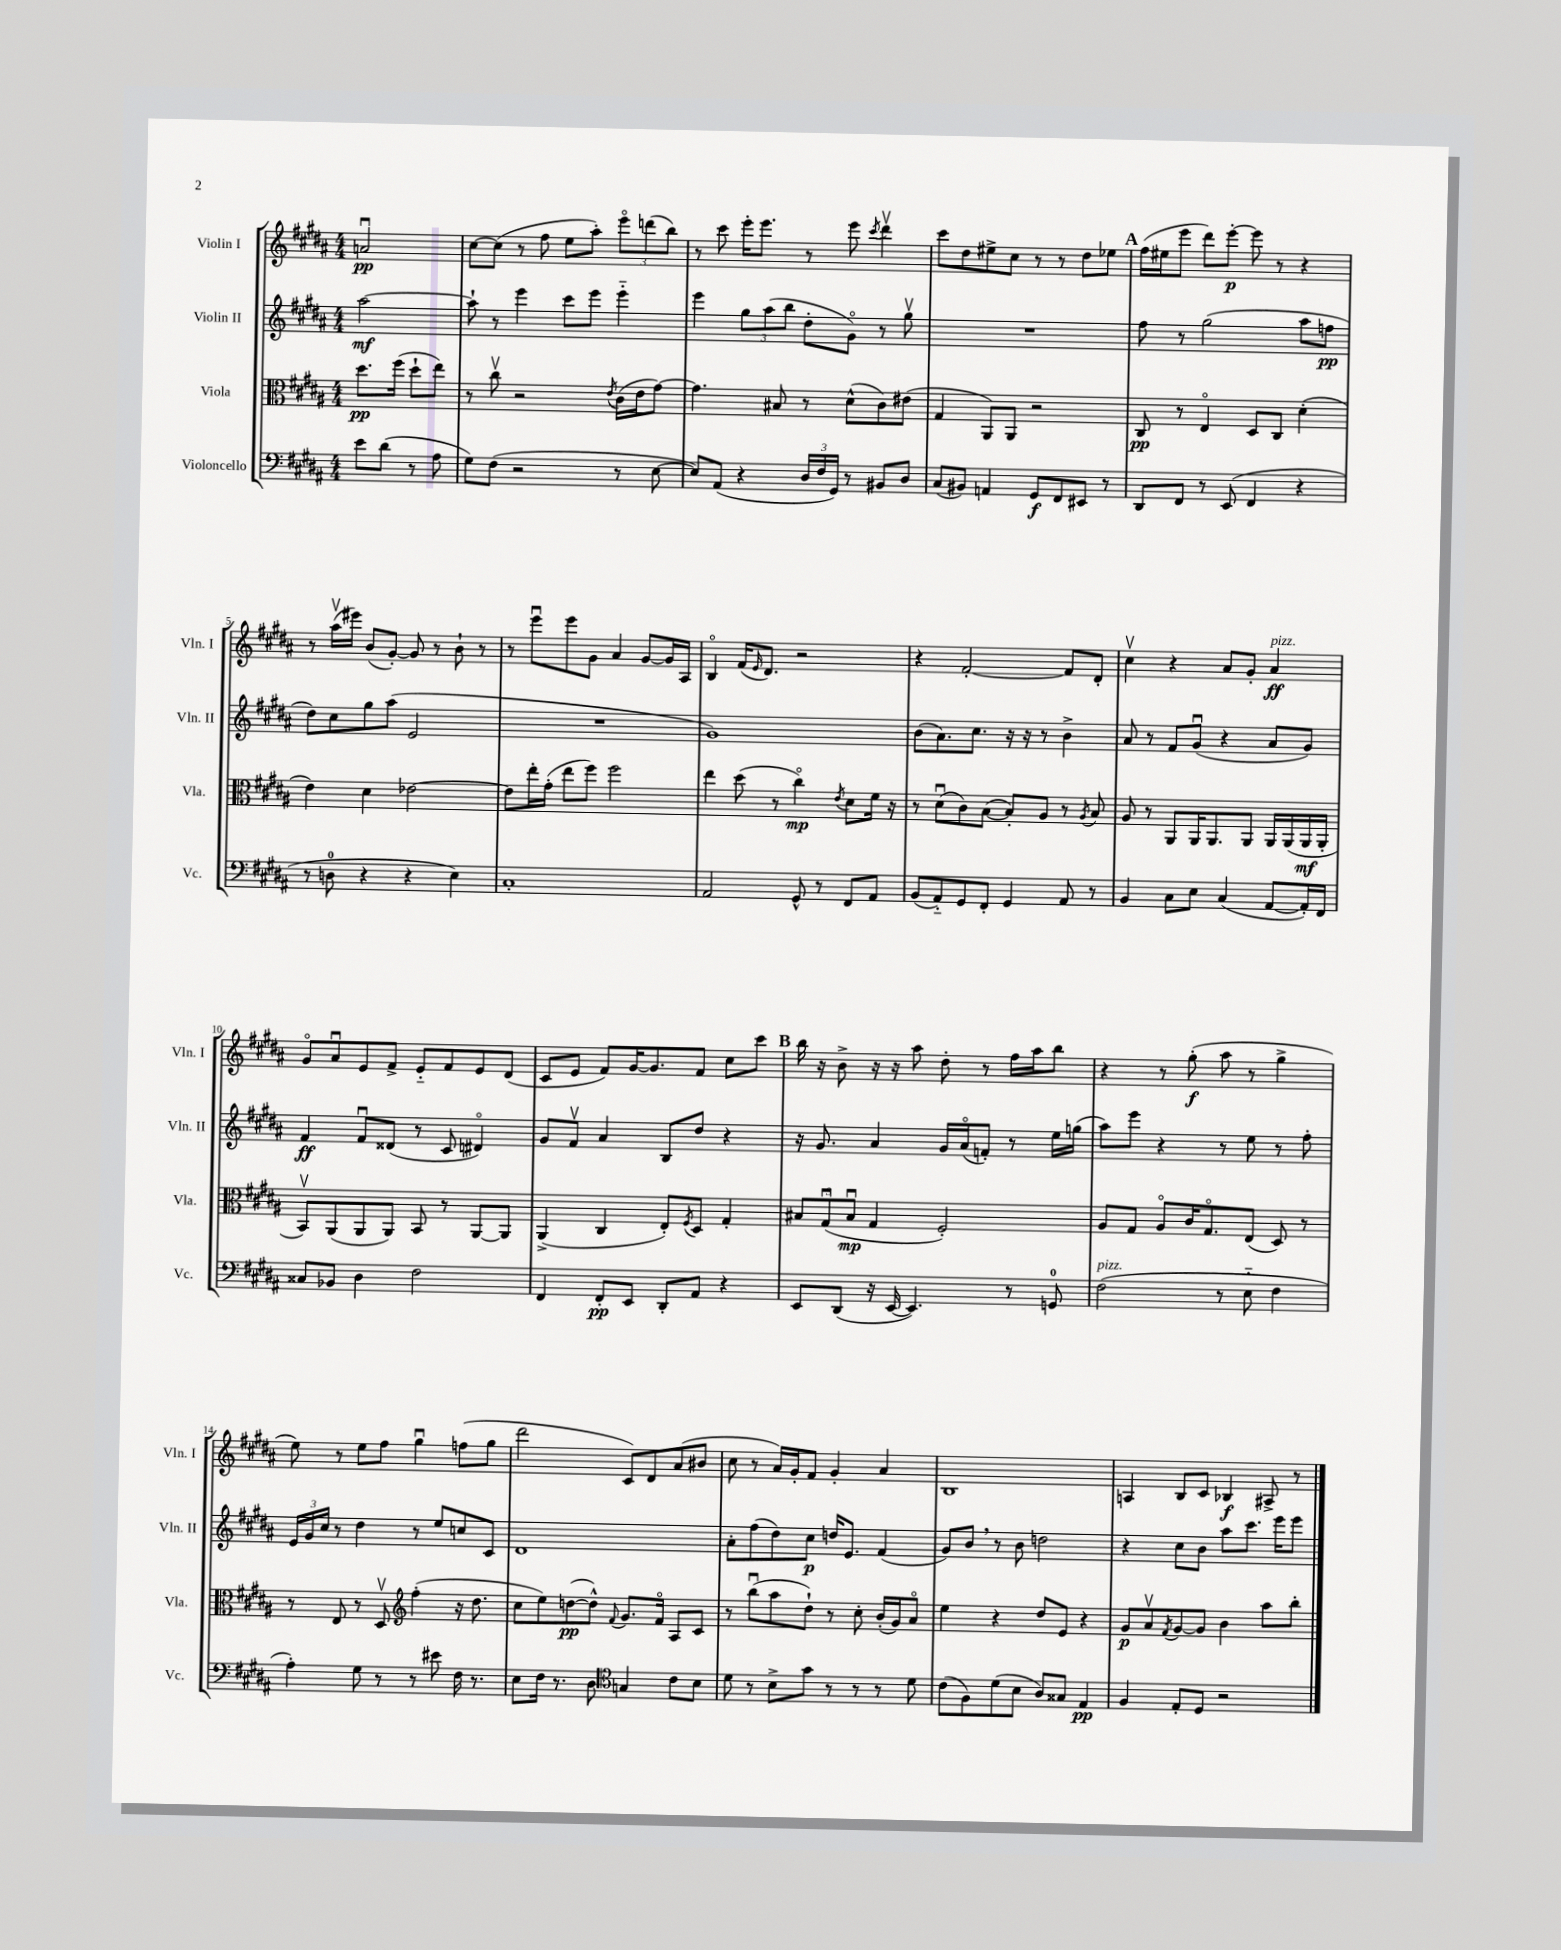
<<
\new StaffGroup <<
\new Staff = "s0" \with { instrumentName = "Violin I" shortInstrumentName = "Vln. I" } {
    \clef treble \key b \major \numericTimeSignature \time 4/4 \partial 2
    a'2\downbow\pp |
    cis''8~ cis''8( r8 fis''8 e''8 ais''8-.) \tuplet 3/2 { e'''8\flageolet d'''8( b''8) } |
    r8 cis'''8 e'''16-. e'''8. r8 e'''8 \acciaccatura { cis'''8 } dis'''4\upbow |
    cis'''8 dis''8 eis''8-> cis''8 r8 r8 dis''8 ees''8 |
    \mark \markup { \bold "A" } fis''16( eis''16 e'''8 dis'''8) e'''8~-.\p e'''8 r8 r4 |
    r8 ais''16\upbow( eis'''16) b'8( gis'8~-.) gis'8 r8 b'8-! r8 |
    r8 e'''8\downbow e'''8 gis'8 ais'4 gis'8~ gis'16 ais16 |
    b4\flageolet fis'16( \grace { e'16 } dis'8.) r2 |
    r4 fis'2~-. fis'8 dis'8-. |
    cis''4\upbow r4 ais'8 gis'8-. ais'4\ff^\markup { \italic "pizz." } |
    gis'8\flageolet ais'8\downbow e'8 fis'8-> e'8-_ fis'8 e'8 dis'8( |
    cis'8 e'8 fis'8) gis'16~ gis'8. fis'8 cis''8 cis'''8 |
    \mark \markup { \bold "B" } b''16 r16 b'8-> r16 r16 ais''8 dis''8-. r8 fis''16 ais''16 b''8 |
    r4 r8 gis''8-.\f( ais''8 r8 gis''4-> |
    e''8) r8 e''8 fis''8 gis''4\downbow f''8( gis''8 |
    dis'''2 cis'8) dis'8 ais'8( bis'8 |
    cis''8 r8 ais'16) gis'16-. fis'8 gis'4-. ais'4 |
    b1 |
    a4 b8 cis'8 bes4\f ais8-> r8 \bar "|." |
}
\new Staff = "s1" \with { instrumentName = "Violin II" shortInstrumentName = "Vln. II" } {
    \clef treble \key b \major \numericTimeSignature \time 4/4 \partial 2
    ais''2~\mf |
    ais''8-! r8 e'''4 cis'''8 e'''8 e'''4-_ |
    e'''4 \tuplet 3/2 { gis''8 ais''8( b''8 } dis''8-. gis'8\flageolet) r8 gis''8\upbow |
    R1 |
    \mark \markup { \bold "A" } fis''8 r8 gis''2( ais''8 f''8\pp |
    dis''8) cis''8 gis''8 ais''8( e'2 |
    R1 |
    gis'1) |
    b'8( ais'8.) cis''8. r16 r16 r8 b'4-> |
    ais'8 r8 fis'8 gis'8\downbow( r4 ais'8 gis'8) |
    fis'4\ff fis'8\downbow disis'8( r8 cis'8 dis'4\flageolet) |
    gis'8 fis'8\upbow ais'4 b8 dis''8 r4 |
    \mark \markup { \bold "B" } r16 gis'8. ais'4 gis'16 ais'16\flageolet( f'8-.) r8 e''16 g''16( |
    ais''8) e'''8 r4 r8 e''8 r8 fis''8-. |
    \tuplet 3/2 { e'16 gis'16 cis''16 } r8 dis''4 r8 e''8 c''8 cis'8 |
    dis'1 |
    ais'8-. fis''8( dis''8) cis''8\p d''16 e'8. fis'4( |
    gis'8) b'8 \breathe r8 b'8 d''2 |
    r4 cis''8 b'8 ais''8 cis'''8. e'''16 e'''8 \bar "|." |
}
\new Staff = "s2" \with { instrumentName = "Viola" shortInstrumentName = "Vla." } {
    \clef alto \key b \major \numericTimeSignature \time 4/4 \partial 2
    dis''8.\pp fis''16( dis''8-! e''8) |
    r8 cis''8\upbow r2 \acciaccatura { e'8 } cis'16( e'16 gis'8~) |
    gis'4. bis8 r8 dis'8-^( cis'8) eis'8( |
    gis4 ais,8) ais,8 r2 |
    \mark \markup { \bold "A" } cis8\pp r8 e4\flageolet dis8 cis8 dis'4-.( |
    e'4) dis'4 ees'2~ |
    ees'8 e''16-. gis'16-.( e''8 fis''8) fis''2 |
    e''4 dis''8( r8 cis''4\flageolet\mp) \acciaccatura { e'8 } dis'8 fis'16 r16 |
    r8 dis'8\downbow( cis'8) b8~( b8-.) ais8 r8 \acciaccatura { ais8 } b8 |
    ais8 r8 ais,8 ais,16 ais,8. ais,8 ais,16 ais,16( ais,16\mf ais,16-. |
    b,8\upbow) ais,8( ais,8 ais,8) b,8 r8 ais,8~ ais,8 |
    ais,4->( cis4 e8-.) \acciaccatura { fis8 } dis8 gis4-. |
    \mark \markup { \bold "B" } \tuplet 3/2 { bis8 gis8\downbow( bis8\downbow\mp } gis4 fis2-.) |
    ais8 gis8 ais8\flageolet cis'16 gis8.\flageolet e8( dis8) r8 |
    r8 e8 r8 dis8\upbow \clef treble fis''4-.( r16 dis''8. |
    cis''8 e''8) d''8~\pp( d''8-^) \appoggiatura { fis'8 } gis'8. fis'16\flageolet ais8 cis'8 |
    r8 b''8\downbow( ais''8 dis''8-!) r8 cis''8-. b'16-.( gis'16) ais'8\flageolet |
    e''4 r4 dis''8 e'8 r4 |
    gis'8\p ais'8\upbow \acciaccatura { fis'8 } gis'8~ gis'8 b'4 ais''8 b''8-. \bar "|." |
}
\new Staff = "s3" \with { instrumentName = "Violoncello" shortInstrumentName = "Vc." } {
    \clef bass \key b \major \numericTimeSignature \time 4/4 \partial 2
    e'8 dis'8( r8 ais8 |
    gis8) fis8( r2 r8 e8~ |
    e8) ais,8( r4 \tuplet 3/2 { dis16 fis16 gis,16) } r8 bis,8 dis8 |
    cis8( bis,8) a,4 gis,8\f fis,8 eis,8 r8 |
    \mark \markup { \bold "A" } dis,8 fis,8 r8 e,8( fis,4 r4 |
    r8 d8-0 r4 r4 e4) |
    cis1-. |
    ais,2 gis,8-^ r8 fis,8 ais,8 |
    b,8( ais,8-_) gis,8 fis,8-. gis,4 ais,8 r8 |
    b,4 cis8 e8 cis4( ais,8~ ais,16-.) fis,16 |
    cisis8 bes,8 dis4 fis2 |
    fis,4 fis,8-.\pp e,8 dis,8-. ais,8 r4 |
    \mark \markup { \bold "B" } e,8 dis,8( r16 e,16~ e,4.) r8 g,8-0 |
    fis2^\markup { \italic "pizz." }( r8 e8-_ fis4 |
    ais4-.) gis8 r8 r8 eis'8 fis16 r8. |
    e8 fis16 r8. dis8 \clef tenor g4 cis'8 b8 |
    dis'8 r8 b8-> gis'8 r8 r8 r8 dis'8 |
    cis'8( fis8) dis'8( b8 ais8) gisis8 e4\pp |
    fis4 e8-. dis8 r2 \bar "|." |
}
>>
>>
